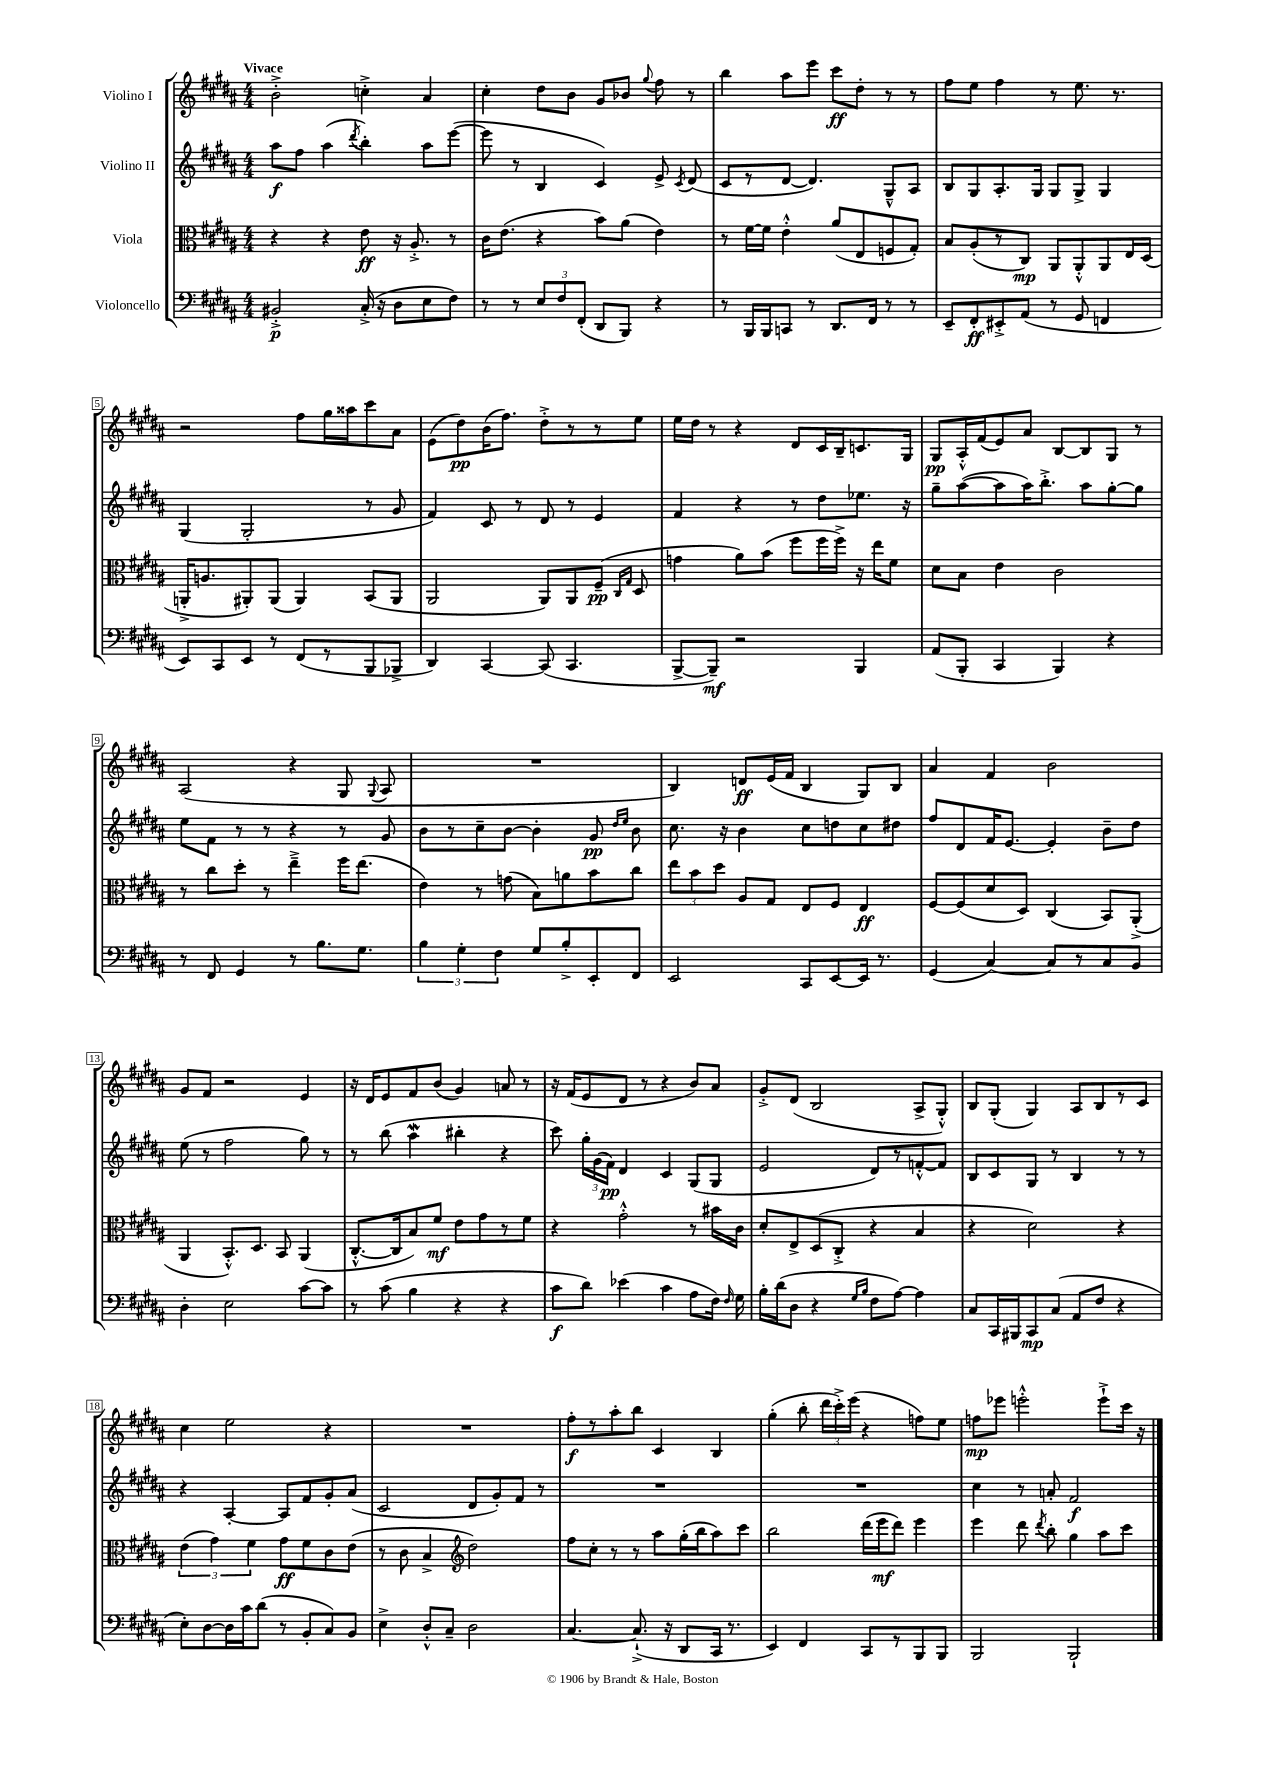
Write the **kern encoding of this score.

**kern	**dynam	**kern	**dynam	**kern	**dynam	**kern	**dynam
*part4	*part4	*part3	*part3	*part2	*part2	*part1	*part1
*staff4	*staff4	*staff3	*staff3	*staff2	*staff2	*staff1	*staff1
*I"Violoncello	*	*I"Viola	*	*I"Violino II	*	*I"Violino I	*
*clefF4	*	*clefC3	*	*clefG2	*	*clefG2	*
*k[f#c#g#d#a#]	*	*k[f#c#g#d#a#]	*	*k[f#c#g#d#a#]	*	*k[f#c#g#d#a#]	*
*M4/4	*	*M4/4	*	*M4/4	*	*M4/4	*
=1	=1	=1	=1	=1	=1	=1	=1
!	!	!	!	!	!	!LO:TX:a:B:t=Vivace	!
2BB#X'^/	p	4r	.	8aa#\L	f	2b'^\	.
.	.	.	.	8ff#\J	.	.	.
.	.	4r	.	(4aa#\	.	.	.
.	.	.	.	8qddd#/	.	.	.
(16C#'^/	.	8e\	ff	4bb'\)	.	4ccn'^\	.
16r	.	.	.	.	.	.	.
8D#\L	.	16r	.	.	.	.	.
.	.	8.A#'^/	.	.	.	.	.
8E\	.	.	.	8aa#\L	.	4a#/	.
8F#\J)	.	8r	.	([8eee\J	.	.	.
=2	=2	=2	=2	=2	=2	=2	=2
8r	.	16c#\KL	.	8eee\]	.	4cc#'\	.
.	.	(8.e\J	.	.	.	.	.
8r	.	.	.	8r	.	.	.
12E/L	.	4r	.	4B/	.	8dd#\L	.
12F#/	.	.	.	.	.	.	.
.	.	.	.	.	.	8b\J	.
(12FF#'/J	.	.	.	.	.	.	.
8DD#/L	.	8b\L)	.	4c#/)	.	8g#/L	.
8BBB/J)	.	(8a#\J	.	.	.	8b-X/J	.
.	.	.	.	.	.	8qqgg#/	.
4r	.	4e\)	.	8e^/	.	8ff#\	.
.	.	.	.	8qc#/	.	.	.
.	.	.	.	(8d#/	.	8r	.
=3	=3	=3	=3	=3	=3	=3	=3
8r	.	8r	.	8c#/L	.	4bb\	.
16BBB/LL	.	[16f#\LL	.	8r	.	.	.
16BBB/J	.	16f#\JJ]	.	.	.	.	.
8CCn/J	.	4e'^^\	.	[8d#/J	.	8aa#\L	.
8r	.	.	.	4.d#/])	.	8eee\J	.
8.DD#/L	.	(8a#/L	.	.	.	8ccc#\L	ff
.	.	8E/	.	.	.	8dd#'\J	.
16FF#/Jk	.	.	.	.	.	.	.
8r	.	8Fn/	.	8G#~^^/L	.	8r	.
8r	.	8G#'/J)	.	8A#/J	.	8r	.
=4	=4	=4	=4	=4	=4	=4	=4
8EE~/L	.	8B/L	.	8B/L	.	8ff#\L	.
8FF#'/	ff	(8A#'/	.	8G#/	.	8ee\J	.
8EE#X'^/	.	8r	.	8.A#'/	.	4ff#\	.
(8AA#/J	.	8C#/J)	mp	.	.	.	.
.	.	.	.	16G#/Jk	.	.	.
8r	.	8AA#/L	.	8G#/L	.	8r	.
8GG#/	.	8AA#'^^/	.	8G#^/J	.	8.ee\	.
4FFn/	.	8AA#/	.	4G#/	.	.	.
.	.	.	.	.	.	8.r	.
.	.	16E/L	.	.	.	.	.
.	.	(16D#/JJ	.	.	.	.	.
!!LO:LB:g=z
=5	=5	=5	=5	=5	=5	=5	=5
8EE/L)	.	16AAn'^/KL	.	(4G#/	.	2r	.
.	.	8.An/	.	.	.	.	.
8CC#/	.	.	.	.	.	.	.
8EE/J	.	8AA#X'/)	.	2G#'/	.	.	.
8r	.	(8AA#/J	.	.	.	.	.
(8FF#/L	.	4AA#/)	.	.	.	8ff#\L	.
8r	.	.	.	.	.	16gg#\L	.
.	.	.	.	.	.	16aa##X\J	.
8BBB/	.	(8BB/L	.	8r	.	8ccc#\	.
8BBB-X^/J	.	8AA#/J	.	8g#/	.	8a#\J	.
=6	=6	=6	=6	=6	=6	=6	=6
4DD#/)	.	2AA#/	.	4f#/)	.	(8e\L	.
.	.	.	.	.	.	8dd#\)	pp
[4CC#/	.	.	.	8c#/	.	(16b\K	.
.	.	.	.	.	.	8.ff#\J)	.
.	.	.	.	8r	.	.	.
(8CC#/]	.	8AA#/L)	.	8d#/	.	8dd#'^\L	.
4.CC#/	.	8AA#/	.	8r	.	8r	.
.	.	(8F#~/J	pp	4e/	.	8r	.
.	.	16qqC#/LL	.	.	.	.	.
.	.	16qqG#/JJ	.	.	.	.	.
.	.	8D#/	.	.	.	8ee\J	.
=7	=7	=7	=7	=7	=7	=7	=7
[8BBB^/L	.	4gn\	.	4f#/	.	16ee\LL	.
.	.	.	.	.	.	16dd#\JJ	.
8BBB~/J])	mf	.	.	.	.	8r	.
2r	.	8a#\L)	.	4r	.	4r	.
.	.	(8b\J	.	.	.	.	.
.	.	8ff#\L	.	8r	.	8d#/L	.
.	.	16ff#\L	.	8dd#\L	.	16c#/L	.
.	.	16ff#^\JJ)	.	.	.	16B~/J	.
4BBB/	.	16r	.	8.ee-X\J	.	8.cn/	.
.	.	16ee\KL	.	.	.	.	.
.	.	8f#\J	.	.	.	.	.
.	.	.	.	16r	.	16G#/Jk	.
=8	=8	=8	=8	=8	=8	=8	=8
(8AA#/L	.	8d#\L	.	8gg#~\L	.	8G#/L	pp
8BBB'/J	.	8B\J	.	([8aa#\	.	16A#'^^/L	.
.	.	.	.	.	.	(16f#/J	.
4CC#/	.	4e\	.	8aa#\]	.	8e/)	.
.	.	.	.	16aa#\K)	.	8a#/J	.
.	.	.	.	8.bb'^\J	.	.	.
4BBB/)	.	2c#\	.	.	.	[8B/L	.
.	.	.	.	8aa#\L	.	8B/]	.
4r	.	.	.	[8gg#'\	.	8G#/J	.
.	.	.	.	8gg#\J]	.	8r	.
!!LO:LB:g=z
=9	=9	=9	=9	=9	=9	=9	=9
8r	.	8r	.	8ee\L	.	(2A#/	.
8FF#/	.	8cc#\L	.	8f#\J	.	.	.
4GG#/	.	8dd#'\J	.	8r	.	.	.
.	.	8r	.	8r	.	.	.
8r	.	4ee~^\	.	4r	.	4r	.
8.B\L	.	.	.	.	.	.	.
.	.	16ff#\KL	.	8r	.	8G#/	.
8.G#\J	.	(8.ee\J	.	.	.	.	.
.	.	.	.	.	.	8qqG#/	.
.	.	.	.	8g#/	.	8A#/	.
=10	=10	=10	=10	=10	=10	=10	=10
6B\	.	4e\)	.	8b\L	.	1r	.
.	.	.	.	8r	.	.	.
6G#'\	.	.	.	.	.	.	.
.	.	8r	.	8cc#~\	.	.	.
6F#\	.	.	.	.	.	.	.
.	.	(8gn\	.	[8b\J	.	.	.
8G#/L	.	8B\L)	.	4b'\]	.	.	.
8B'^/	.	8an\	.	.	.	.	.
8EE'/	.	8b\	.	8g#/	pp	.	.
.	.	.	.	16qqdd#/LL	.	.	.
.	.	.	.	16qqee/JJ	.	.	.
8FF#/J	.	8cc#\J	.	8b\	.	.	.
=11	=11	=11	=11	=11	=11	=11	=11
2EE/	.	12ee\L	.	8.cc#\	.	4B/)	.
.	.	12b\	.	.	.	.	.
.	.	12dd#\J	.	.	.	.	.
.	.	.	.	16r	.	.	.
.	.	8A#/L	.	4b\	.	8dn/L	ff
.	.	8G#/J	.	.	.	(16e/L	.
.	.	.	.	.	.	16f#/JJ	.
8CC#/L	.	8E/L	.	8cc#\L	.	4B/	.
[8EE/	.	8F#/J	.	8ddn\	.	.	.
16EE/Jk]	.	4E/	ff	8cc#\	.	8G#/L)	.
8.r	.	.	.	.	.	.	.
.	.	.	.	8dd#X\J	.	8B/J	.
=12	=12	=12	=12	=12	=12	=12	=12
(4GG#/	.	[8F#/L	.	8ff#/L	.	4a#/	.
.	.	(8F#/]	.	8d#/	.	.	.
[4C#/)	.	8d#/	.	16f#/K	.	4f#/	.
.	.	.	.	[8.e/J	.	.	.
.	.	8D#/J)	.	.	.	.	.
8C#/L]	.	(4C#/	.	4e'/]	.	2b\	.
8r	.	.	.	.	.	.	.
8C#/	.	8BB/L)	.	8b~\L	.	.	.
8BB/J	.	(8AA#'^/J	.	8dd#\J	.	.	.
!!LO:LB:g=z
=13	=13	=13	=13	=13	=13	=13	=13
4D#'\	.	4AA#/	.	(8ee\	.	8g#/L	.
.	.	.	.	8r	.	8f#/J	.
2E\	.	8.BB'^^/L)	.	2ff#\	.	2r	.
.	.	8.D#/J	.	.	.	.	.
.	.	8BB/	.	.	.	.	.
[8c#\L	.	(4AA#/	.	8gg#\)	.	4e/	.
8c#\J]	.	.	.	8r	.	.	.
=14	=14	=14	=14	=14	=14	=14	=14
8r	.	[8.C#'^^/L	.	8r	.	16r	.
.	.	.	.	.	.	16d#/KL	.
(8c#\	.	.	.	(8bb\	.	8e/	.
.	.	16C#/k]	.	.	.	.	.
4B\	.	8B/)	.	4aa#W\	.	8f#/	.
.	.	8f#/J	mf	.	.	(8b/J	.
4r	.	8e\L	.	4bb#X'\	.	4g#/)	.
.	.	8g#\	.	.	.	.	.
4r	.	8r	.	4r	.	8an/	.
.	.	8f#\J	.	.	.	8r	.
=15	=15	=15	=15	=15	=15	=15	=15
8c#\L	f	4r	.	8ccc#\)	.	16r	.
.	.	.	.	.	.	(16f#/KL	.
8d#\J)	.	.	.	24gg#'\LL	.	8e/	.
.	.	.	.	(24g#\	.	.	.
.	.	.	.	24f#\JJ)	pp	.	.
(4e-X\	.	2g#'^^\	.	4d#/	.	8d#/J	.
.	.	.	.	.	.	8r	.
4c#\	.	.	.	4c#/	.	4r	.
8A#\L	.	8r	.	(8G#/L	.	8b/L)	.
16F#\Jk)	.	16b#X\LL	.	8G#/J	.	8a#/J	.
16qqF#/	.	.	.	.	.	.	.
16G#\	.	16c#\JJ	.	.	.	.	.
=16	=16	=16	=16	=16	=16	=16	=16
16B'\LL	.	8d#'/L	.	2e/	.	8g#'^/L	.
(16d#\J	.	.	.	.	.	.	.
8D#\J	.	8E^/	.	.	.	(8d#/J	.
4r	.	(8D#/	.	.	.	2B/	.
.	.	8C#'^/J	.	.	.	.	.
16qqG#/LL	.	.	.	.	.	.	.
16qqB/JJ	.	.	.	.	.	.	.
8F#\L	.	4r	.	8d#/L)	.	.	.
[8A#\J)	.	.	.	8r	.	.	.
4A#\]	.	4B/	.	[8fn'^^/	.	8A#^/L	.
.	.	.	.	8f/J]	.	8G#'^^/J)	.
=17	=17	=17	=17	=17	=17	=17	=17
8C#/L	.	4r	.	8B/L	.	8B/L	.
16CC#/L	.	.	.	8c#/	.	(8G#'/J	.
16BBB#X/J	.	.	.	.	.	.	.
8CC#/	mp	2d#\)	.	8G#/J	.	4G#/)	.
(8C#/J	.	.	.	8r	.	.	.
8AA#/L	.	.	.	4B/	.	8A#/L	.
8F#/J	.	.	.	.	.	8B/	.
4r	.	4r	.	8r	.	8r	.
.	.	.	.	8r	.	8c#/J	.
!!LO:LB:g=z
=18	=18	=18	=18	=18	=18	=18	=18
8E'\L)	.	(6e\	.	4r	.	4cc#\	.
[8D#\	.	.	.	.	.	.	.
.	.	6g#\)	.	.	.	.	.
16D#\L]	.	.	.	[4A#'/	.	2ee\	.
16c#\J	.	.	.	.	.	.	.
.	.	6f#\	.	.	.	.	.
(8d#\J	.	.	.	.	.	.	.
8r	.	8g#\L	ff	8A#/L]	.	.	.
8BB'/L	.	8f#\	.	8f#/	.	.	.
8C#/)	.	8c#\	.	8g#'/	.	4r	.
8BB/J	.	(8e\J	.	(8a#/J	.	.	.
=19	=19	=19	=19	=19	=19	=19	=19
4E^\	.	8r	.	2c#/	.	1r	.
.	.	8c#\	.	.	.	.	.
8D#'^^/L	.	4B^/	.	.	.	.	.
8C#~/J	.	.	.	.	.	.	.
*	*	*clefG2	*	*	*	*	*
2D#\	.	2dd#\)	.	8d#/L	.	.	.
.	.	.	.	8g#'/)	.	.	.
.	.	.	.	8f#/J	.	.	.
.	.	.	.	8r	.	.	.
=20	=20	=20	=20	=20	=20	=20	=20
[4.C#/	.	8ff#\L	.	1r	.	8ff#'\L	f
.	.	8cc#'\J	.	.	.	8r	.
.	.	8r	.	.	.	8aa#'\	.
(8.C#`^/]	.	8r	.	.	.	8bb\J	.
.	.	8aa#\L	.	.	.	4c#/	.
16r	.	.	.	.	.	.	.
8DD#/L	.	(16gg#'\L	.	.	.	.	.
.	.	16bb\J	.	.	.	.	.
16CC#/Jk	.	8aa#\)	.	.	.	4B/	.
8.r	.	.	.	.	.	.	.
.	.	8ccc#\J	.	.	.	.	.
=21	=21	=21	=21	=21	=21	=21	=21
4EE/)	.	2bb\	.	1r	.	(4gg#'\	.
4FF#/	.	.	.	.	.	8bb'\	.
.	.	.	.	.	.	24ddd#\LL	.
.	.	.	.	.	.	24ccc#'^\)	.
.	.	.	.	.	.	(24eee\JJ	.
8CC#/L	.	(16ddd#\LL	.	.	.	4r	.
.	.	16eee\J	mf	.	.	.	.
8r	.	8ddd#\J)	.	.	.	.	.
8BBB/	.	4eee\	.	.	.	8ffn\L)	.
8BBB/J	.	.	.	.	.	8ee\J	.
=22	=22	=22	=22	=22	=22	=22	=22
2BBB/	.	4eee\	.	4cc#\	.	8ffn\L	mp
.	.	.	.	.	.	8eee-X\J	.
.	.	8ddd#\	.	8r	.	2eeen'^^\	.
.	.	8qddd#/	.	.	.	.	.
.	.	8bb'\	.	8an'/	.	.	.
2BBB`/	.	4gg#\	.	2f#/	f	.	.
.	.	8aa#\L	.	.	.	8eee`^\L	.
.	.	8ccc#\J	.	.	.	16ccc#\Jk	.
.	.	.	.	.	.	16r	.
==	==	==	==	==	==	==	==
*-	*-	*-	*-	*-	*-	*-	*-
